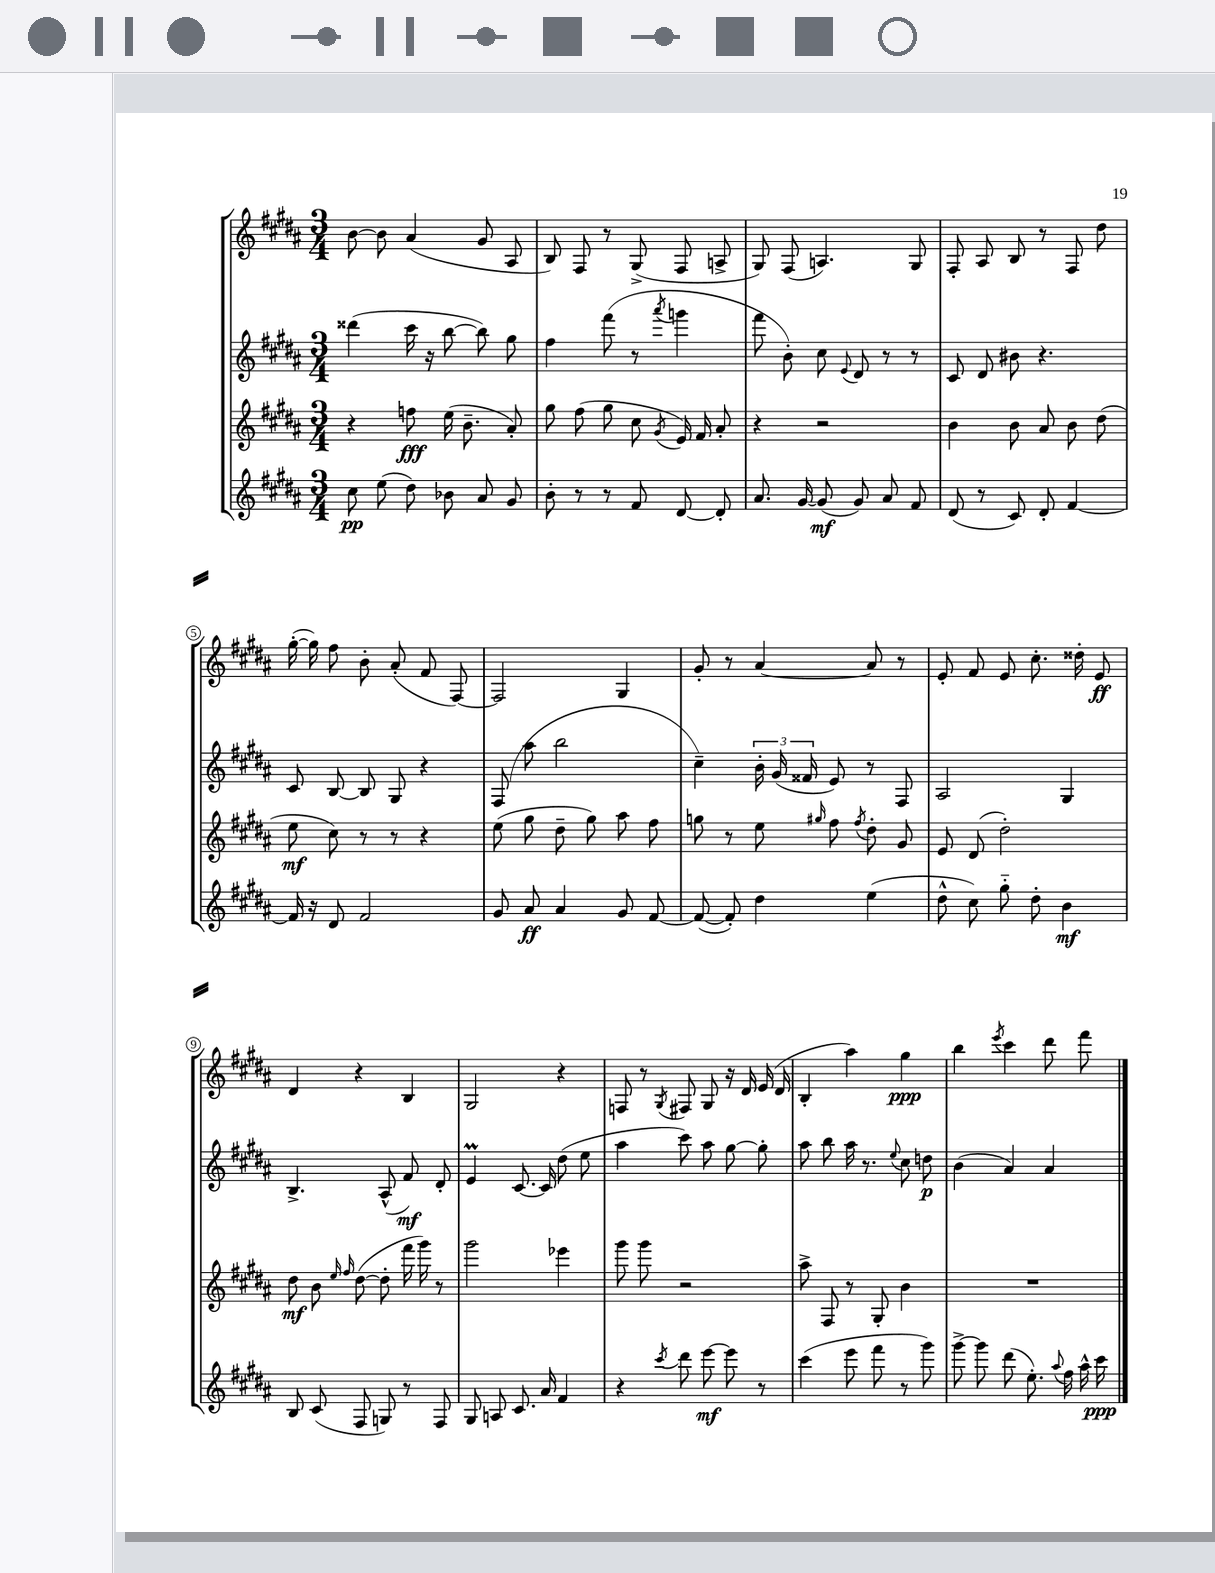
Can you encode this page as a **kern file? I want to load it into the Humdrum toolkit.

**kern	**kern	**kern	**kern
*staff4	*staff3	*staff2	*staff1
*clefG2	*clefG2	*clefG2	*clefG2
*k[f#c#g#d#a#]	*k[f#c#g#d#a#]	*k[f#c#g#d#a#]	*k[f#c#g#d#a#]
*M3/4	*M3/4	*M3/4	*M3/4
8cc#	4r	(4ddd##	[8b
(8ee	.	.	8b]
8dd#)	8ff	16ccc#	(4a#
.	.	16r	.
8b-	(16ee	[8bb	.
.	8.b~	.	.
8a#	.	8bb])	8g#
8g#	8a#')	8gg#	8A#
=	=	=	=
8b'	8gg#	4ff#	8B)
8r	(8ff#	.	8F#
8r	8gg#	(8fff#	8r
8f#	8cc#	8r	(8G#^
.	8qg#	8qaaa#	.
[8d#	16e)	4ggg	8F#
.	16f#	.	.
8d#']	8a#'	.	8A^
=	=	=	=
8.a#	4r	8fff#	8G#)
.	.	8b')	(8F#
[16g#	.	.	.
(8g#]	2r	8cc#	4.A)
.	.	8qqe	.
8g#)	.	8d#	.
8a#	.	8r	.
8f#	.	8r	8G#
=	=	=	=
(8d#	4b	8c#	8F#'
8r	.	8d#	8A#
8c#)	8b	8b#	8B
8d#'	8a#	4.r	8r
[4f#	8b	.	8F#
.	(8dd#	.	8dd#
=	=	=	=
16f#]	8ee	8c#	([16gg#'
16r	.	.	16gg#])
8d#	8cc#)	[8B	8ff#
2f#	8r	8B]	8b'
.	8r	8G#	(8a#'
.	4r	4r	8f#
.	.	.	[8F#)
=	=	=	=
8g#	(8ee	(8F#	2F#]
8a#	8gg#	8aa#	.
4a#	8dd#~	2bb	.
.	8gg#)	.	.
8g#	8aa#	.	4G#
[8f#	8ff#	.	.
=	=	=	=
(8f#_	8gg	4cc#~)	8g#'
8f#'])	8r	.	8r
4dd#	8ee	24b'	[4a#
.	.	(24g#	.
.	.	24f##	.
.	16qqgg#	.	.
.	8ff#	8e)	.
.	8qff#	.	.
(4ee	8dd#'	8r	8a#]
.	8g#	8F#	8r
=	=	=	=
8dd#^^	8e	2A#	8e'
8cc#)	(8d#	.	8f#
8gg#'~	2dd#')	.	8e
8dd#'	.	.	8.cc#'
4b	.	4G#	.
.	.	.	16dd##'
.	.	.	8e
=	=	=	=
8B	8dd#	4.B^	4d#
(8c#	8b	.	.
.	16qqee	.	.
.	16qqff#	.	.
8F#	([8dd#	.	4r
8G)	8dd#']	(8A#^^	.
8r	16fff#	8f#)	4B
.	16ggg#)	.	.
8F#	8r	8d#'	.
=	=	=	=
8G#	2ggg#	4e	2G#
8A	.	.	.
8.c#	.	[8.c#	.
16a#	.	16c#]	.
4f#	4eee-	(8dd#	4r
.	.	8ee	.
=	=	=	=
4r	8ggg#	4aa#	8F
.	8ggg#	.	8r
8qccc#	.	.	8qG#
8ddd#	2r	8ccc#)	8F#
[8eee	.	8aa#	8G#
8eee]	.	[8gg#	16r
.	.	.	16d#
8r	.	8gg#']	(16e
.	.	.	16d#
=	=	=	=
(4ccc#	8aa#^	8aa#	4B'
.	8F#	8bb	.
8eee	8r	16aa#	4aa#)
.	.	8.r	.
8fff#	8G#'	.	.
.	.	8qqee	.
8r	4b	8cc#	4gg#
8ggg#)	.	8dd	.
=	=	=	=
[8ggg#^	2.r	(4b	4bb
8ggg#]	.	.	.
.	.	.	8qeee
(8ddd#	.	4a#)	4ccc#
8.ee')	.	.	.
.	.	4a#	8ddd#
8qqaa#	.	.	.
16ff#	.	.	.
16aa#^^	.	.	8fff#
16ccc#	.	.	.
==	==	==	==
*-	*-	*-	*-
